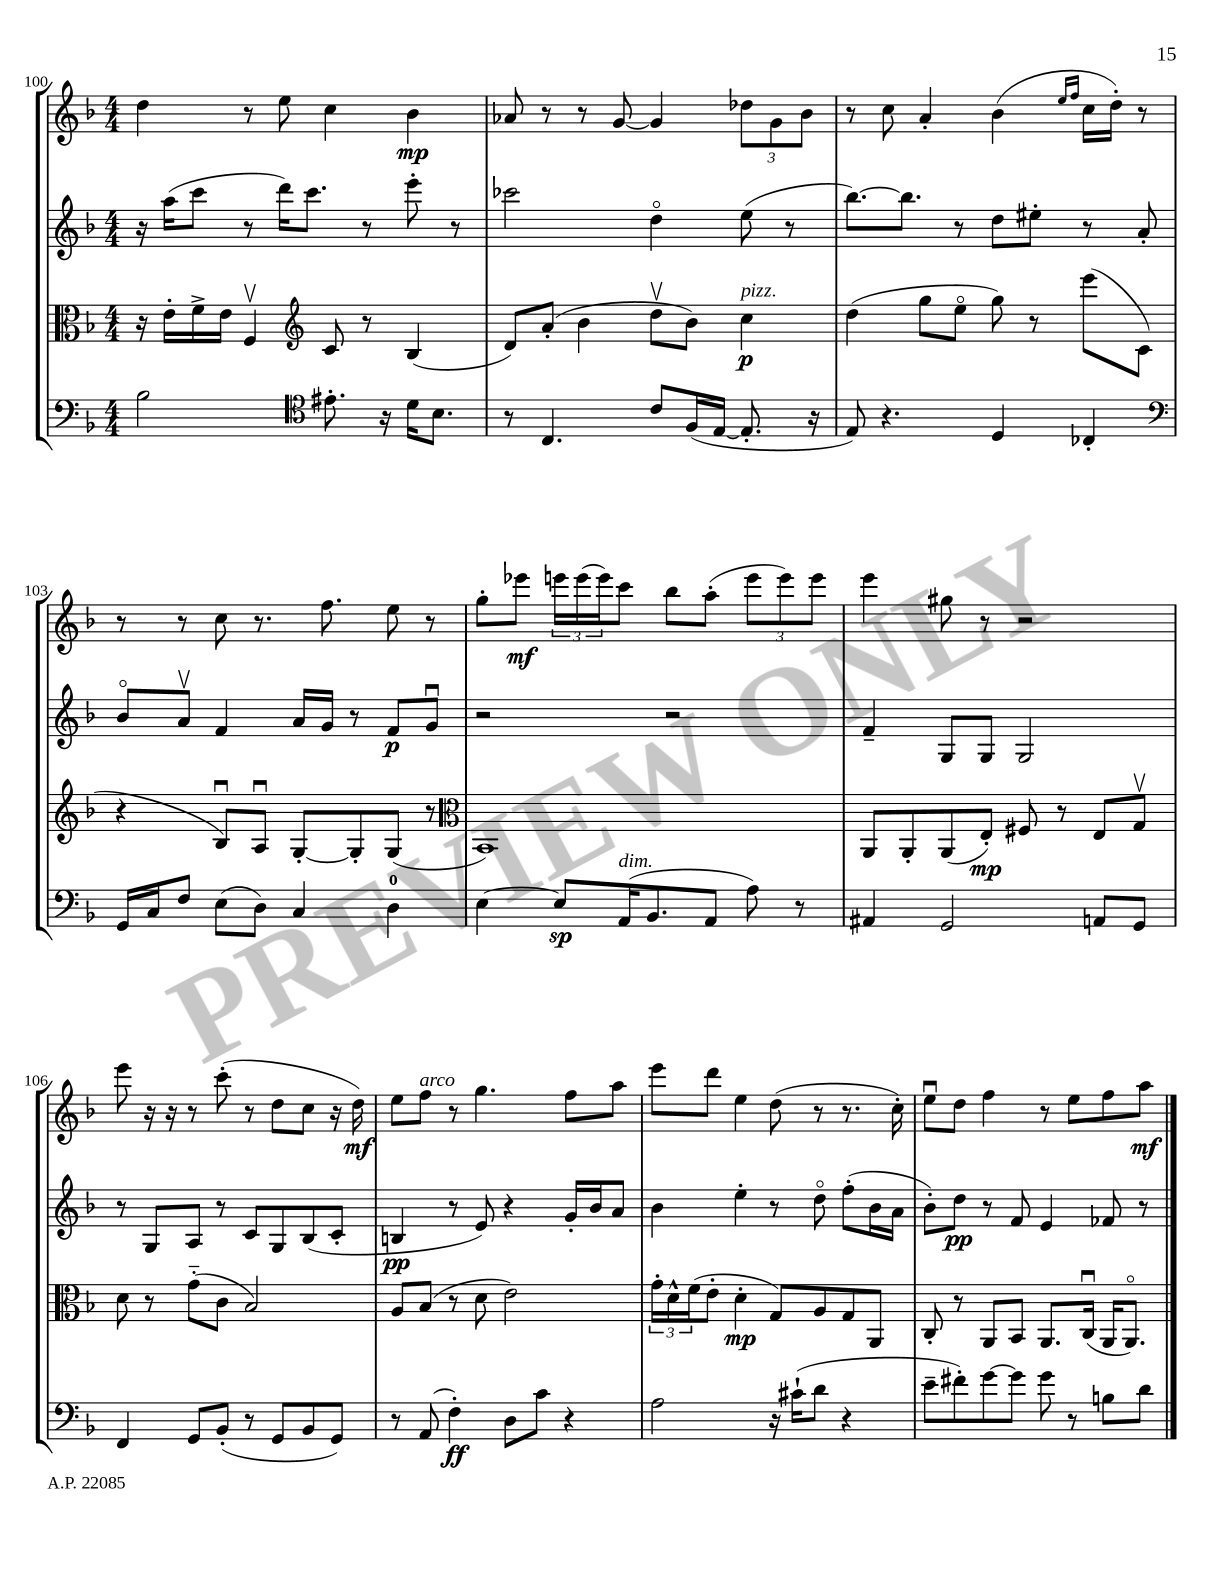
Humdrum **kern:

**kern	**dynam	**kern	**dynam	**kern	**dynam	**kern	**dynam
*part4	*part4	*part3	*part3	*part2	*part2	*part1	*part1
*staff4	*staff4	*staff3	*staff3	*staff2	*staff2	*staff1	*staff1
*clefF4	*	*clefC3	*	*clefG2	*	*clefG2	*
*k[b-]	*	*k[b-]	*	*k[b-]	*	*k[b-]	*
*M4/4	*	*M4/4	*	*M4/4	*	*M4/4	*
=100	=100	=100	=100	=100	=100	=100	=100
2B-\	.	16r	.	16r	.	4dd\	.
.	.	16e'\LL	.	(16aa\KL	.	.	.
.	.	16f^\	.	8ccc\J	.	.	.
.	.	16e\JJ	.	.	.	.	.
.	.	4Fv/	.	8r	.	8r	.
.	.	.	.	16ddd\KL)	.	8ee\	.
.	.	.	.	8.ccc\J	.	.	.
*clefC4	*	*clefG2	*	*	*	*	*
8.e#X'\	.	8c/	.	.	.	4cc\	.
.	.	8r	.	8r	.	.	.
16r	.	.	.	.	.	.	.
16d\KL	.	(4B-/	.	8eee'\	.	4b-\	mp
8.B-\J	.	.	.	.	.	.	.
.	.	.	.	8r	.	.	.
=101	=101	=101	=101	=101	=101	=101	=101
8r	.	8d/L)	.	2ccc-X\	.	8a-X/	.
4.C/	.	(8a'/J	.	.	.	8r	.
.	.	4b-\	.	.	.	8r	.
.	.	.	.	.	.	[8g/	.
8c/L	.	8ddv\L	.	4dd\	.	4g/]	.
(16F/L	.	8b-\J)	.	.	.	.	.
[16E/JJ	.	.	.	.	.	.	.
!	!	!LO:TX:a:i:t=pizz.	!	!	!	!	!
8.E'/]	.	4cc\	p	(8ee\	.	12dd-X\L	.
.	.	.	.	.	.	12g\	.
.	.	.	.	8r	.	.	.
.	.	.	.	.	.	12b-\J	.
16r	.	.	.	.	.	.	.
=102	=102	=102	=102	=102	=102	=102	=102
8E/)	.	(4dd\	.	[8.bb-\L)	.	8r	.
4.r	.	.	.	.	.	8cc\	.
.	.	.	.	8.bb-\J]	.	.	.
.	.	8gg\L	.	.	.	4a'/	.
.	.	8ee\J	.	8r	.	.	.
4D/	.	8gg\)	.	8dd\L	.	(4b-\	.
.	.	8r	.	8ee#X'\J	.	.	.
.	.	.	.	.	.	16qqee/LL	.
.	.	.	.	.	.	16qqff/JJ	.
4C-X'/	.	(8eee\L	.	8r	.	16cc\LL	.
.	.	.	.	.	.	16dd'\JJ)	.
.	.	8c\J	.	8a'/	.	8r	.
!!LO:LB:g=z
=103	=103	=103	=103	=103	=103	=103	=103
*clefF4	*	*	*	*	*	*	*
16GG/LL	.	4r	.	8b-/L	.	8r	.
16C/J	.	.	.	.	.	.	.
8F/J	.	.	.	8av/J	.	8r	.
(8E\L	.	8B-u/L)	.	4f/	.	8cc\	.
8D\J)	.	8Au/J	.	.	.	8.r	.
4C/	.	[8G'/L	.	16a/LL	.	.	.
.	.	.	.	16g/JJ	.	8.ff\	.
.	.	8G'/]	.	8r	.	.	.
4D\	.	(8G/J	.	8f/L	p	8ee\	.
.	.	8r	.	8gu/J	.	8r	.
=104	=104	=104	=104	=104	=104	=104	=104
*	*	*clefC3	*	*	*	*	*
[4E\	.	1BB-)	.	2r	.	8gg'\L	.
.	.	.	.	.	.	8eee-X\J	mf
8E/L]	sp	.	.	.	.	24eeen\LL	.
.	.	.	.	.	.	(24eee\	.
.	.	.	.	.	.	24eee\J)	.
!LO:TX:a:i:t=dim.	!	!	!	!	!	!	!
(16AA/K	.	.	.	.	.	8ccc\J	.
8.BB-/	.	.	.	.	.	.	.
.	.	.	.	2r	.	8bb-\L	.
8AA/J	.	.	.	.	.	(8aa'\J	.
8A\)	.	.	.	.	.	12eee\L	.
.	.	.	.	.	.	12eee\)	.
8r	.	.	.	.	.	.	.
.	.	.	.	.	.	12eee\J	.
=105	=105	=105	=105	=105	=105	=105	=105
4AA#X/	.	8AA/L	.	4f~/	.	4eee\	.
.	.	8AA'/	.	.	.	.	.
2GG/	.	(8AA/	.	8G/L	.	8gg#X\	.
.	.	8E'/J)	mp	8G/J	.	8r	.
.	.	8F#X/	.	2G/	.	2r	.
.	.	8r	.	.	.	.	.
8AAn/L	.	8E/L	.	.	.	.	.
8GG/J	.	8Gv/J	.	.	.	.	.
!!LO:LB:g=z
=106	=106	=106	=106	=106	=106	=106	=106
4FF/	.	8d\	.	8r	.	8eee\	.
.	.	8r	.	8G/L	.	16r	.
.	.	.	.	.	.	16r	.
8GG/L	.	(8g\L	.	8A/J	.	8r	.
(8BB-'/J	.	8c\J	.	8r	.	(8ccc'\	.
8r	.	2B-/)	.	8c/L	.	8r	.
8GG/L	.	.	.	8G/	.	8dd\L	.
8BB-/	.	.	.	(8B-/	.	8cc\J	.
8GG/J)	.	.	.	8c'/J	.	16r	.
.	.	.	.	.	.	16dd\)	mf
=107	=107	=107	=107	=107	=107	=107	=107
8r	.	8A/L	.	4Bn/	pp	8ee\L	.
!	!	!	!	!	!	!LO:TX:a:i:t=arco	!
(8AA/	.	(8B-/J	.	.	.	8ff\J	.
4F'\)	ff	8r	.	8r	.	8r	.
.	.	8d\	.	8e/)	.	4.gg\	.
8D\L	.	2e\)	.	4r	.	.	.
8c\J	.	.	.	.	.	.	.
4r	.	.	.	16g'/LL	.	8ff\L	.
.	.	.	.	16b-/J	.	.	.
.	.	.	.	8a/J	.	8aa\J	.
=108	=108	=108	=108	=108	=108	=108	=108
2A\	.	24g'\LL	.	4b-\	.	8eee\L	.
.	.	24d^^\	.	.	.	.	.
.	.	(24f\J	.	.	.	.	.
.	.	8e'\J	.	.	.	8ddd\J	.
.	.	4d'\	mp	4ee'\	.	4ee\	.
16r	.	8G/L)	.	8r	.	(8dd\	.
(16c#X`\KL	.	.	.	.	.	.	.
8d\J	.	8A/	.	8dd\	.	8r	.
4r	.	8G/	.	(8ff'\L	.	8.r	.
.	.	8AA/J	.	16b-\L	.	.	.
.	.	.	.	16a\JJ	.	16cc'\)	.
=109	=109	=109	=109	=109	=109	=109	=109
8e~\L	.	8C'/	.	8b-'\L)	.	8eeu\L	.
8f#X'\)	.	8r	.	8dd\J	pp	8dd\J	.
[8g\	.	8AA/L	.	8r	.	4ff\	.
8g\J]	.	8BB-/J	.	8f/	.	.	.
8g\	.	8.AA/L	.	4e/	.	8r	.
8r	.	.	.	.	.	8ee\L	.
.	.	(16Cu/Jk	.	.	.	.	.
8Bn\L	.	16AA/KL	.	8f-X/	.	8ff\	.
.	.	8.AA/J)	.	.	.	.	.
8d\J	.	.	.	8r	.	8aa\J	mf
==	==	==	==	==	==	==	==
*-	*-	*-	*-	*-	*-	*-	*-
